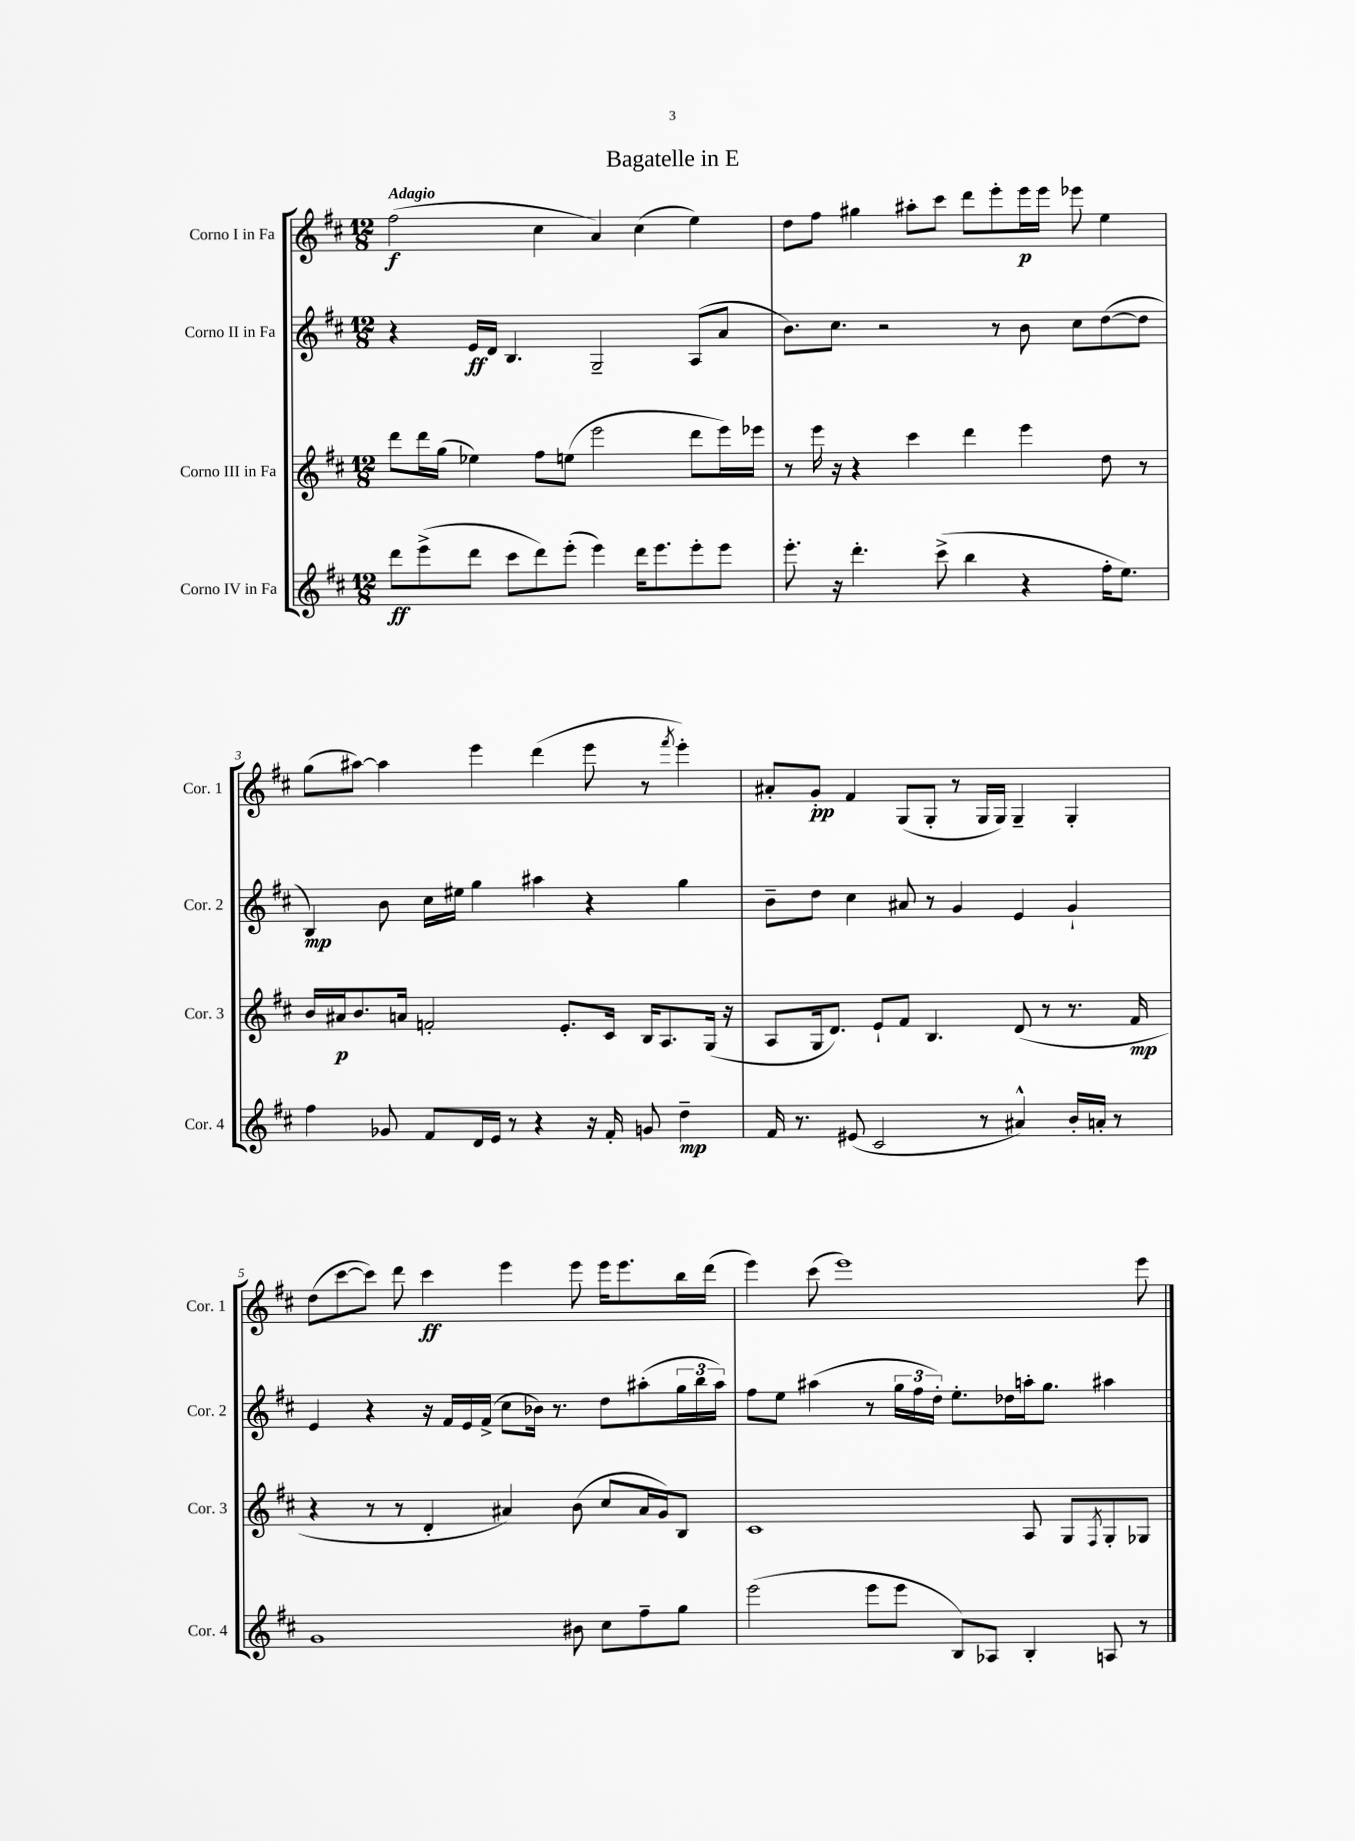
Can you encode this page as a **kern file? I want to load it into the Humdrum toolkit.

**kern	**kern	**kern	**kern
*staff4	*staff3	*staff2	*staff1
*clefG2	*clefG2	*clefG2	*clefG2
*k[f#c#]	*k[f#c#]	*k[f#c#]	*k[f#c#]
*M12/8	*M12/8	*M12/8	*M12/8
8ddd	8ddd	4r	(2ff#
(8eee^	16ddd	.	.
.	(16gg	.	.
8ddd	4ee-)	16e	.
.	.	16d	.
8ccc#	.	4.B	.
8ddd)	8ff#	.	4cc#
(8eee'	(8ee	.	.
4eee)	2eee	2G~	4a)
16ddd	.	.	(4cc#
8.eee	.	.	.
8eee'	8ddd	(8A	4ee)
8eee	16eee)	8a	.
.	16eee-	.	.
=	=	=	=
8.eee'	8r	8.b)	8dd
.	16eee	.	8ff#
16r	16r	8.cc#	.
4.ddd'	4r	.	4gg#
.	.	2r	.
.	4ccc#	.	8aa#'
(8ccc#^	.	.	8ccc#
4bb	4ddd	.	8ddd
.	.	8r	8eee'
4r	4eee	8b	16eee
.	.	.	16eee
.	.	8cc#	8eee-
16ff#'	8dd	([8dd	4ee
8.ee)	.	.	.
.	8r	8dd]	.
=	=	=	=
4ff#	16b	4B)	(8gg
.	16a#	.	.
.	8.b	.	[8aa#)
8g-	.	8b	4aa#]
.	16a	.	.
8f#	2f'	16cc#	.
.	.	16ee#	.
16d	.	4gg	4eee
16e	.	.	.
8r	.	.	.
4r	.	4aa#	(4ddd
.	8.e'	.	.
16r	.	4r	8eee
16f#'	16c#	.	.
8g	16B	.	8r
.	8.A	.	.
.	.	.	8qfff#
4dd~	.	4gg	4eee')
.	(16G	.	.
.	16r	.	.
=	=	=	=
16f#	8A	8b~	8a#'
8.r	.	.	.
.	16G	8dd	8g'
.	8.d)	.	.
(8e#	.	4cc#	4f#
2c#	8e`	.	.
.	8f#	8a#	(8G
.	4.B	8r	8G'
.	.	4g	8r
8r	.	.	16G
.	.	.	16G)
4a#^^)	(8d	4e	4G~
.	8r	.	.
16b'	8.r	4g`	4G'
16a'	.	.	.
8r	.	.	.
.	16f#	.	.
=	=	=	=
1g	4r	4e	(8dd
.	.	.	[8ccc#
.	8r	4r	8ccc#])
.	8r	.	8ddd
.	4d'	16r	4ccc#
.	.	16f#	.
.	.	16e	.
.	.	(16f#^	.
.	4a#)	8cc#	4eee
.	.	16b-)	.
.	.	8.r	.
8b#	(8b	.	8eee
8cc#	8cc#	8dd	16eee
.	.	.	8.eee
8ff#~	16a#	(8aa#'	.
.	16g)	.	.
8gg	8B	24gg	16bb
.	.	24bb	.
.	.	.	(16ddd
.	.	24aa#)	.
=	=	=	=
(2eee	1c#	8ff#	4eee)
.	.	8ee	.
.	.	(4aa#	(8ccc#
.	.	.	1eee)
8eee	.	8r	.
8eee	.	24gg	.
.	.	24ff#	.
.	.	24dd')	.
8B)	.	8.ee'	.
8A-	.	.	.
.	.	16dd-	.
4B'	8A	16aa'	.
.	.	8.gg	.
.	8G	.	.
.	8qF#	.	.
8A	8G'	4aa#	.
8r	8G-	.	8eee
==	==	==	==
*-	*-	*-	*-
